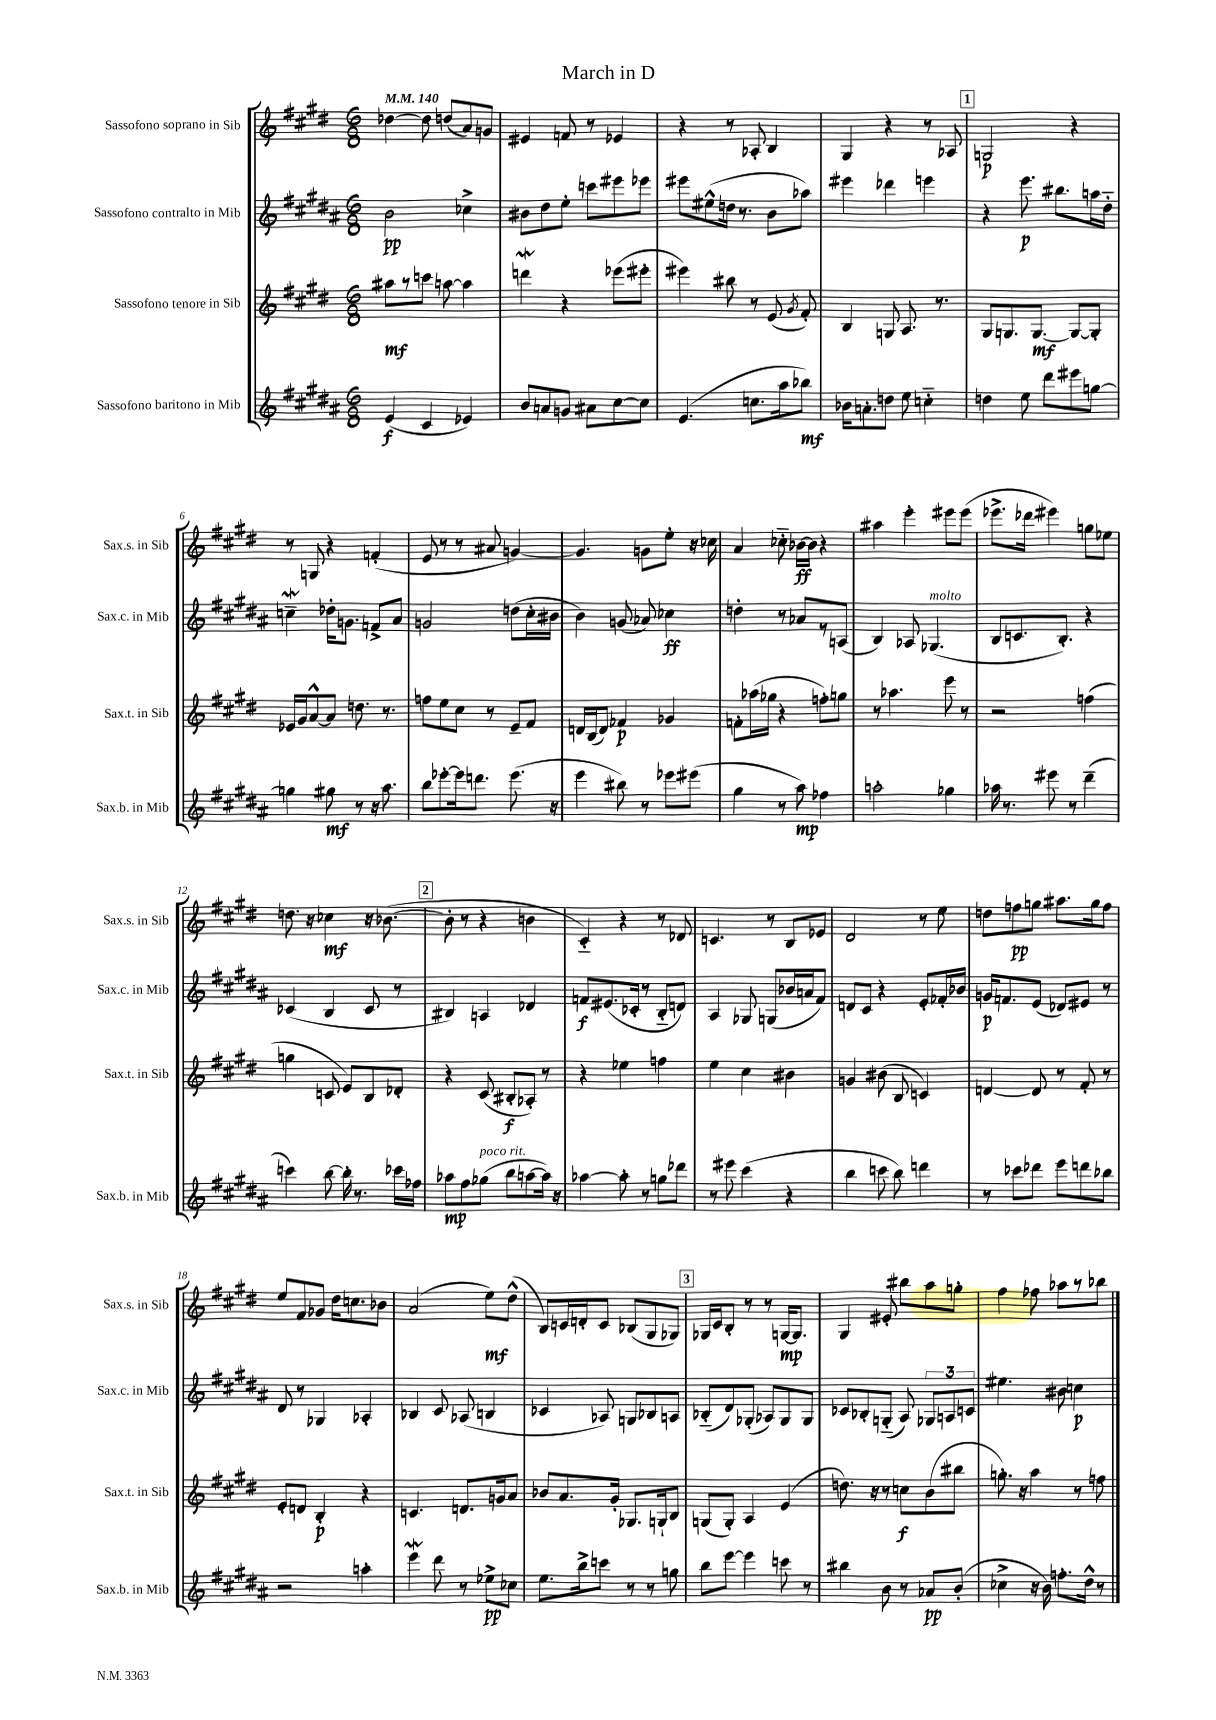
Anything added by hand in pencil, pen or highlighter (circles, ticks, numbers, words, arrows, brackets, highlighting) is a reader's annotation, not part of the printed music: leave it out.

**kern	**dynam	**kern	**dynam	**kern	**dynam	**kern	**dynam
*part4	*part4	*part3	*part3	*part2	*part2	*part1	*part1
*staff4	*staff4	*staff3	*staff3	*staff2	*staff2	*staff1	*staff1
*I"Sassofono baritono in Mib	*	*I"Sassofono tenore in Sib	*	*I"Sassofono contralto in Mib	*	*I"Sassofono soprano in Sib	*
*I'Sax.b. in Mib	*	*I'Sax.t. in Sib	*	*I'Sax.c. in Mib	*	*I'Sax.s. in Sib	*
*clefG2	*	*clefG2	*	*clefG2	*	*clefG2	*
*k[f#c#g#d#a#]	*	*k[f#c#g#d#]	*	*k[f#c#g#d#a#]	*	*k[f#c#g#d#]	*
*M6/8	*	*M6/8	*	*M6/8	*	*M6/8	*
*MM140	*	*MM140	*	*MM140	*	*MM140	*
=1	=1	=1	=1	=1	=1	=1	=1
(4e/	f	8aa#X\L	mf	2b\	pp	[4dd-X\	.
.	.	8r	.	.	.	.	.
4c#/	.	8cccn\J	.	.	.	8dd-\]	.
.	.	[8aan\	.	.	.	(8ddn/L	.
4e-X/)	.	4aa\]	.	4cc-X^\	.	8a/)	.
.	.	.	.	.	.	8gn/J	.
=2	=2	=2	=2	=2	=2	=2	=2
8b/L	.	4dddnw\	.	8b#X\L	.	4e#X/	.
8an/	.	.	.	8dd#\	.	.	.
8gn/J	.	4r	.	8ee'\J	.	8fn/	.
8a#X\L	.	.	.	8cccn\L	.	8r	.
[8cc#\	.	(8eee-X\L	.	8eee#X\	.	4e-X/	.
8cc#\J]	.	8eee#X'\J	.	8eee-X\J	.	.	.
=3	=3	=3	=3	=3	=3	=3	=3
(4.e/	.	4eee#X\)	.	8eee#X\L	.	4r	.
.	.	.	.	(8ee#X^^\	.	.	.
.	.	8bb#X\	.	16ddn\Jk	.	8r	.
.	.	.	.	8.r	.	.	.
8.ccn\L	.	8r	.	.	.	8A-X'/	.
.	.	(8e/	.	8b\L	.	4B/	.
16aa#\k	.	.	.	.	.	.	.
.	.	8qg#/	.	.	.	.	.
8bb-X\J)	mf	8f#'/)	.	8aa-X\J)	.	.	.
=4	=4	=4	=4	=4	=4	=4	=4
16b-X\KL	.	4B/	.	4eee#X\	.	4G#/	.
8.an'\	.	.	.	.	.	.	.
8ddn\J	.	8Gn/	.	4ddd-X\	.	4r	.
8ee\	.	8.A/	.	.	.	.	.
4ccn\	.	.	.	4eeen\	.	8r	.
.	.	8.r	.	.	.	.	.
.	.	.	.	.	.	8A-X/	.
!!LO:REH:place=s1:t=1
=5	=5	=5	=5	=5	=5	=5	=5
4ddn\	.	8G#/L	.	4r	.	2Gn/	p
.	.	8.Gn/	.	.	.	.	.
8ee\	.	.	.	8.eee\	p	.	.
.	.	[8.G/J	mf	.	.	.	.
8ddd#\L	.	.	.	.	.	.	.
.	.	.	.	8.bb#X\L	.	.	.
8eee#X\	.	8G/L_	.	.	.	4r	.
[8ggn\J	.	8G'/J]	.	16aan\L	.	.	.
.	.	.	.	16dd#\JJ	.	.	.
!!LO:LB:g=z
=6	=6	=6	=6	=6	=6	=6	=6
4ggn\]	.	16e-X/LL	.	4ccnw~\	.	8r	.
.	.	16g#/J	.	.	.	.	.
.	.	[8a^^/	.	.	.	8Gn/	.
8gg#X\	mf	8a/J]	.	16dd-X'\KL	.	4r	.
.	.	.	.	8.gn\J	.	.	.
8r	.	8.ddn\	.	.	.	.	.
16r	.	.	.	8fn^/L	.	(4fn'/	.
8.aa#\	.	8.r	.	.	.	.	.
.	.	.	.	8a#/J	.	.	.
=7	=7	=7	=7	=7	=7	=7	=7
8bb\L	.	8ffn\L	.	2gn/	.	8e/	.
[8eee-X'\	.	8ee\	.	.	.	8r	.
16eee-\k]	.	8cc#\J	.	.	.	8r	.
8.dddn\J	.	.	.	.	.	.	.
.	.	8r	.	.	.	8a#X/	.
(8.eee-\	.	8e~/L	.	(8ddn\L	.	[4gn/)	.
.	.	8f#/J	.	16cc#'\L	.	.	.
16r	.	.	.	16b#X\JJ	.	.	.
=8	=8	=8	=8	=8	=8	=8	=8
4eee\	.	16dn/LL	.	4b\)	.	4.g/]	.
.	.	(16B/J	.	.	.	.	.
.	.	8d/J)	.	.	.	.	.
8bb#X\)	.	4f-X/	p	(8gn/	.	.	.
8r	.	.	.	8a-X/)	.	8gn\L	.
8eee-X\L	.	4g-X/	.	4cc-X\	ff	8ee'\J	.
(8eee#X\J	.	.	.	.	.	16r	.
.	.	.	.	.	.	16cc-X\	.
=9	=9	=9	=9	=9	=9	=9	=9
4gg#\	.	8fn'\L	.	4ddn'\	.	4a/	.
.	.	(16aa-X\L	.	.	.	.	.
.	.	16gg-X\JJ	.	.	.	.	.
8r	.	4r	.	8r	.	8cc-X\	.
8aa#\)	mp	.	.	8a-X/L	.	[16b-X\LL	ff
.	.	.	.	.	.	16b-\JJ]	.
4ff-X\	.	8ffn'\L)	.	8r	.	4r	.
.	.	8ggn\J	.	(8An/J	.	.	.
=10	=10	=10	=10	=10	=10	=10	=10
2aan'\	.	8r	.	4B/)	.	4aa#X\	.
.	.	4.aa-X\	.	.	.	.	.
.	.	.	.	8A-X/	.	4eee'\	.
!	!	!	!	!LO:TX:a:i:t=molto	!	!	!
.	.	.	.	(4.G-X/	.	.	.
4gg-X\	.	8eee\	.	.	.	8eee#X\L	.
.	.	8r	.	.	.	(8eee#\J	.
=11	=11	=11	=11	=11	=11	=11	=11
16aa-X\	.	2r	.	8B/L	.	8.eee-X^\L	.
8.r	.	.	.	.	.	.	.
.	.	.	.	8.cn/	.	.	.
.	.	.	.	.	.	16ddd-X\Jk	.
8eee#X\	.	.	.	.	.	4eee#X\)	.
.	.	.	.	8.B'/J)	.	.	.
8r	.	.	.	.	.	.	.
(4ddd#~\	.	(4ffn\	.	4r	.	8ggn\L	.
.	.	.	.	.	.	8ee-X\J	.
!!LO:LB:g=z
=12	=12	=12	=12	=12	=12	=12	=12
4cccn\)	.	4ggn\	.	(4c-X/	.	8.ddn\	.
.	.	.	.	.	.	16r	.
[8bb\	.	8cn/	.	4B/	.	4cc-X\	mf
16bb'\]	.	8e/L)	.	.	.	.	.
8.r	.	.	.	.	.	.	.
.	.	8B/	.	8c-/	.	16r	.
.	.	.	.	.	.	([8.b-X\	.
16ccc-X\LL	.	8d-X'/J	.	8r	.	.	.
16ff-X\JJ	.	.	.	.	.	.	.
!!LO:REH:place=s1:t=2
=13	=13	=13	=13	=13	=13	=13	=13
8aa-X\L	mp	4r	.	4B#X/)	.	8b-'\]	.
8ff#\	.	.	.	.	.	8r	.
!LO:TX:a:i:t=poco rit.	!	!	!	!	!	!	!
(8gg-X\J	.	(8c#/	.	4An/	.	4r	.
8bb\L	.	8B#X'/L	f	.	.	.	.
[8aan\	.	8A-X'/J)	.	4d-X/	.	4bn\	.
16aa\Jk])	.	8r	.	.	.	.	.
16r	.	.	.	.	.	.	.
=14	=14	=14	=14	=14	=14	=14	=14
[4aa-X\	.	4r	.	8fn/L	f	4c#/)	.
.	.	.	.	(8.e#X/	.	.	.
8aa-'\]	.	4ee-X\	.	.	.	4r	.
.	.	.	.	16c-X'/Jk	.	.	.
8r	.	.	.	8r	.	.	.
8ggn\L	.	4ffn\	.	8B/L	.	8r	.
8ddd-X\J	.	.	.	8dn/J)	.	8d-X/	.
=15	=15	=15	=15	=15	=15	=15	=15
8r	.	4ee\	.	4A#/	.	4.cn/	.
8eee#X\	.	.	.	.	.	.	.
(4ccc#\	.	4cc#\	.	8G-X/	.	.	.
.	.	.	.	(8Gn/L	.	8r	.
4r	.	4b#X\	.	16b-X/L	.	8B/L	.
.	.	.	.	16an/J	.	.	.
.	.	.	.	8f#/J)	.	8e-X/J	.
=16	=16	=16	=16	=16	=16	=16	=16
4bb\	.	4gn/	.	8dn/L	.	2d#/	.
.	.	.	.	8c#/J	.	.	.
8cccn\	.	(8b#X\	.	4r	.	.	.
8bb\)	.	8B/	.	.	.	.	.
4dddn\	.	4cn/)	.	8e'/L	.	8r	.
.	.	.	.	16f-X'/L	.	8ee\	.
.	.	.	.	16b-X/JJ	.	.	.
=17	=17	=17	=17	=17	=17	=17	=17
8r	.	[4dn/	.	16gn/KL	p	8ddn\L	.
.	.	.	.	8.fn/	.	.	.
8ccc-X\L	.	.	.	.	.	8ffn\	pp
8ddd-X\J	.	8d/]	.	(8e/J	.	8ggn\J	.
8eee\L	.	8r	.	8d-X/L)	.	8.aa#X\L	.
8dddn\	.	8f#'/	.	8e#X/J	.	.	.
.	.	.	.	.	.	16gg\k	.
8bb-X\J	.	8r	.	8r	.	8ff\J	.
!!LO:LB:g=z
=18	=18	=18	=18	=18	=18	=18	=18
2r	.	8e'/L	.	8d#/	.	8ee/L	.
.	.	8dn/J	.	8r	.	8f#/	.
.	.	4B'/	p	4G-X/	.	8g-X/J	.
.	.	.	.	.	.	16dd#\KL	.
.	.	.	.	.	.	8.ccn\	.
4aan'\	.	4r	.	4A-X'/	.	.	.
.	.	.	.	.	.	8b-X\J	.
=19	=19	=19	=19	=19	=19	=19	=19
4eeew\	.	4.cn/	.	4B-X/	.	(2a/	.
8ddd#\	.	.	.	8c#/	.	.	.
8r	.	8.dn/L	.	(8A-X/	.	.	.
8ee-X^\L	pp	.	.	4Bn/	.	8ee\L)	mf
.	.	16gn/k	.	.	.	.	.
8cc-X\J	.	8a/J	.	.	.	(8dd#^^\J	.
=20	=20	=20	=20	=20	=20	=20	=20
8.ee\L	.	8b-X/L	.	4c-X/	.	8B/L)	.
.	.	8.a/	.	.	.	16cn/L	.
16bb^\k	.	.	.	.	.	16dn'/J	.
8cccn\J	.	.	.	8A-X/)	.	8c/J	.
.	.	16g#'/Jk	.	.	.	.	.
8r	.	8.G-X/L	.	8Gn/L	.	(8B-X/L	.
8r	.	.	.	8B-X/	.	8G#/	.
.	.	16Gn`/k	.	.	.	.	.
8ggn\	.	8B/J	.	8An/J	.	8G-X/J)	.
!!LO:REH:place=s1:t=3
=21	=21	=21	=21	=21	=21	=21	=21
8bb\L	.	(8Gn/L	.	(8B-X/L	.	16G-X/LL	.
.	.	.	.	.	.	16c#/J	.
[8eee\J	.	8G'/J)	.	8d#/)	.	8B'/J	.
4eee\]	.	4A/	.	(8G-X'/J	.	8r	.
.	.	.	.	8A-X/L)	.	8r	.
8cccn\	.	(4e/	.	8G-/	.	[16Gn/KL	mp
.	.	.	.	.	.	8.G/J]	.
8r	.	.	.	8G-/J	.	.	.
=22	=22	=22	=22	=22	=22	=22	=22
4bb#X\	.	8.ddn\)	.	8c-X/L	.	4G#/	.
.	.	.	.	8B-X'/	.	.	.
.	.	16r	.	.	.	.	.
8b\	.	8r	.	(8Gn/J	.	8e#X'/	.
8r	.	8ccn\L	f	8A#/)	.	8bb#X\L	.
8a-X/L	pp	(8b\	.	12G-X/L	.	8aa\	.
.	.	.	.	12An/	.	.	.
(8b'/J	.	8bb#X\J	.	.	.	8ggn'\J	.
.	.	.	.	12cn/J	.	.	.
=23	=23	=23	=23	=23	=23	=23	=23
4cc-X^\	.	8.ggn'\)	.	4.ee#X\	.	4ff#\	.
.	.	16r	.	.	.	.	.
16r	.	4aa\	.	.	.	8ff-X\	.
16b\)	.	.	.	.	.	.	.
8.ffn'\L	.	.	.	8b#X\	.	8aa-X\L	.
.	.	8r	.	4ccn\	p	8r	.
16dd#^^\Jk	.	.	.	.	.	.	.
8r	.	8ffn\	.	.	.	8bb-X\J	.
==	==	==	==	==	==	==	==
*-	*-	*-	*-	*-	*-	*-	*-
